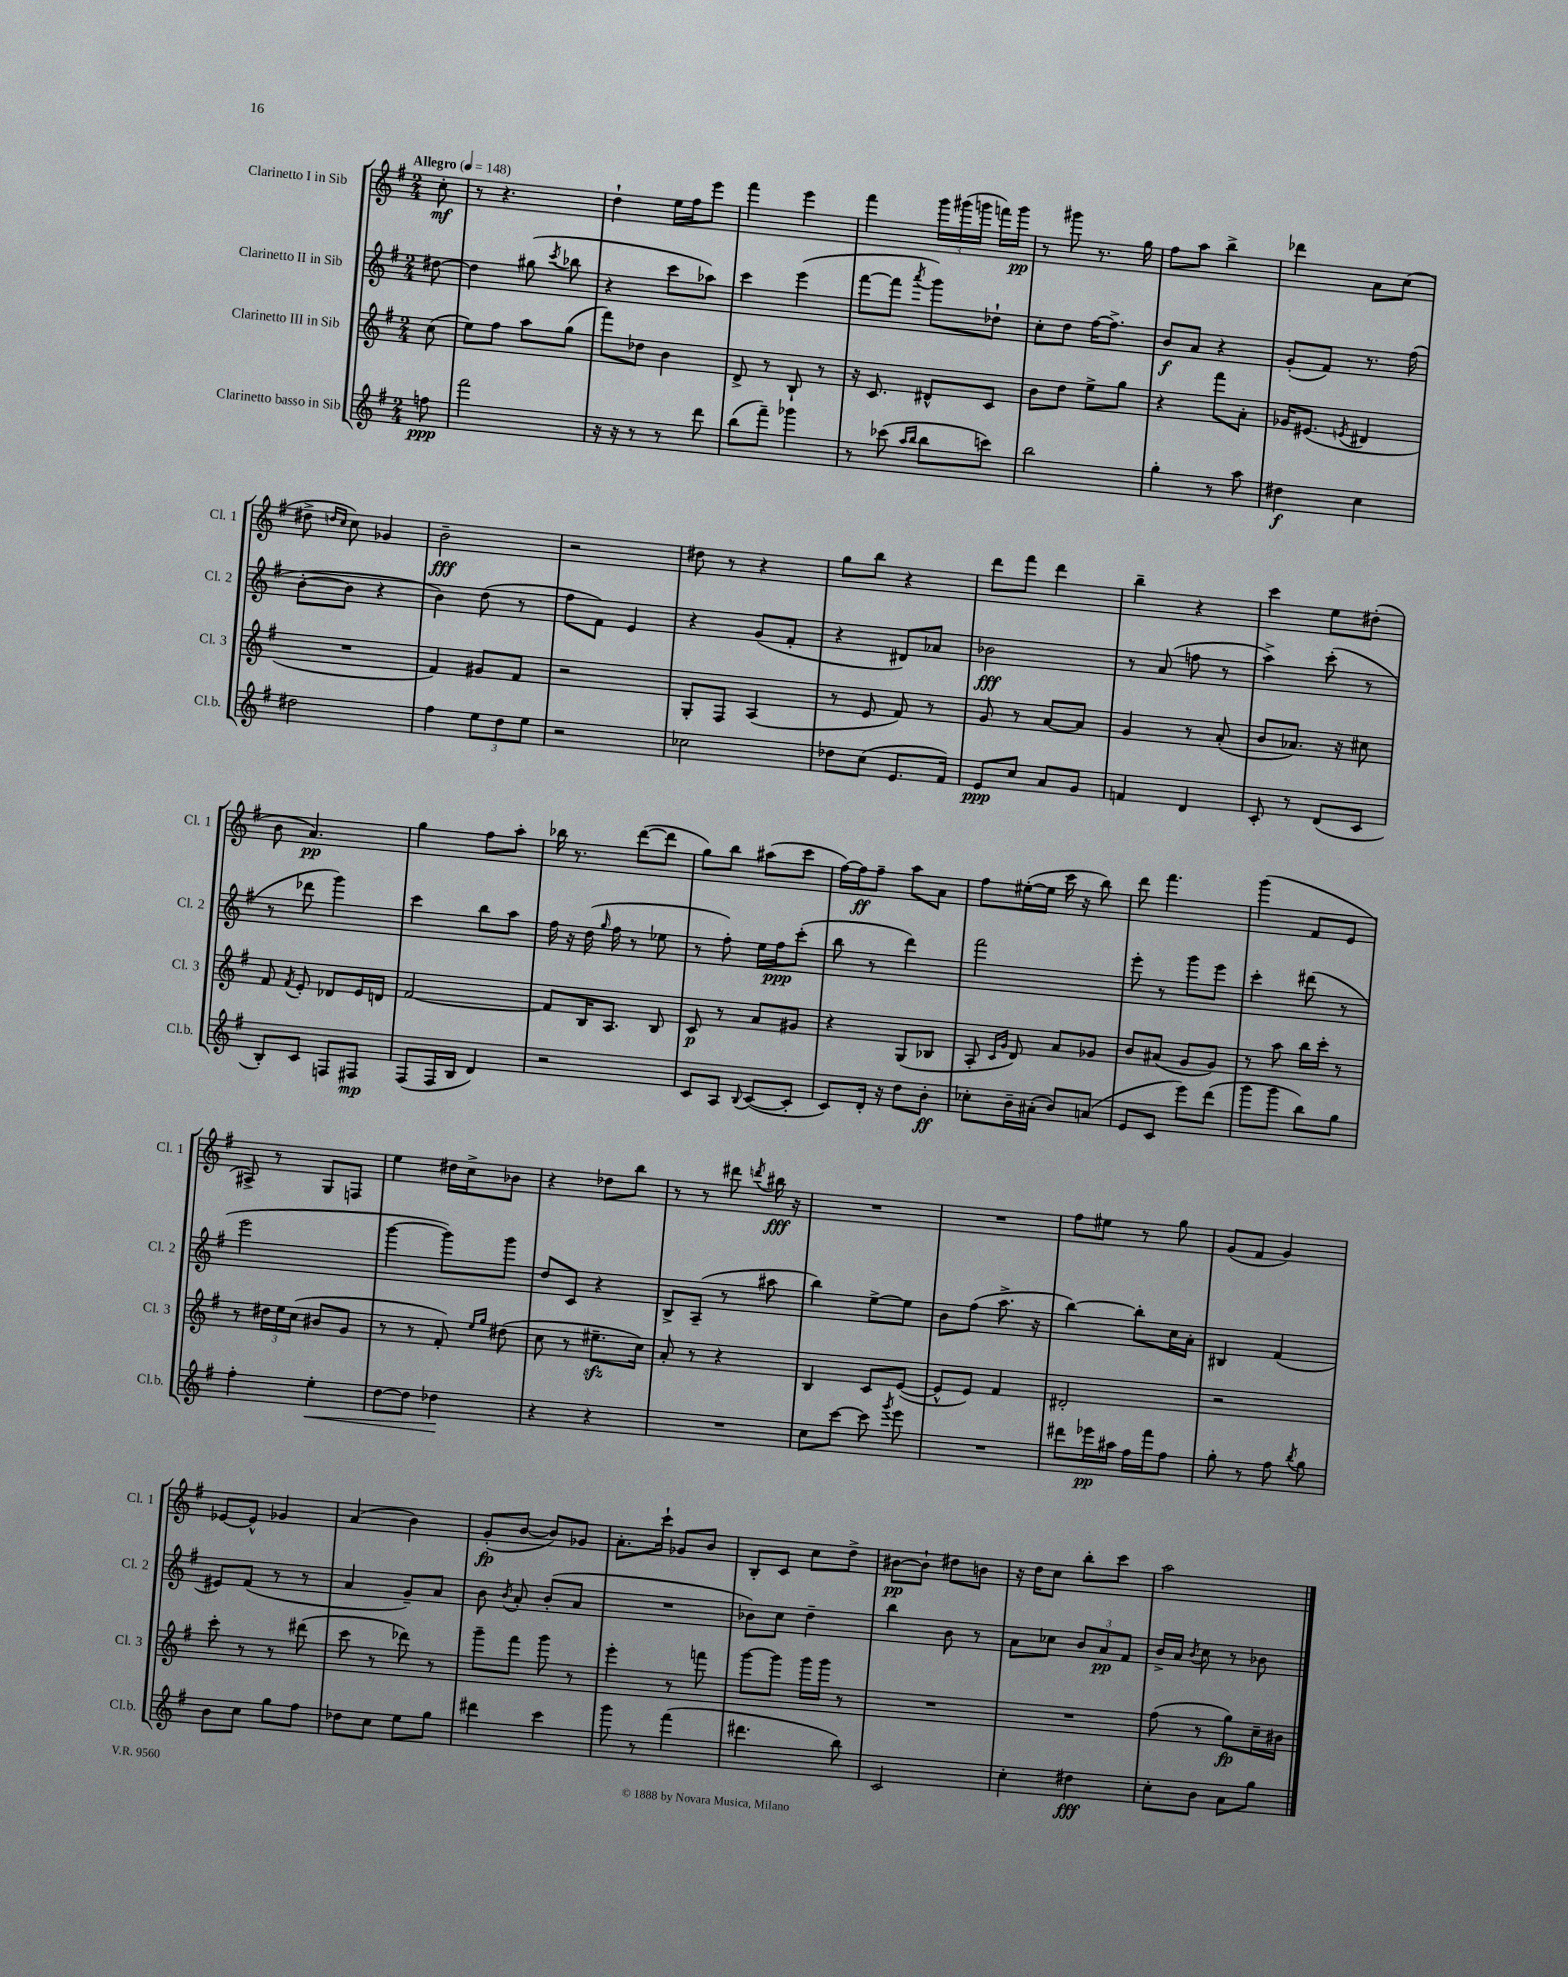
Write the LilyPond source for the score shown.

<<
\new StaffGroup <<
\new Staff = "s0" \with { instrumentName = "Clarinetto I in Sib" shortInstrumentName = "Cl. 1" } {
    \clef treble \key g \major \numericTimeSignature \time 2/4 \partial 8 \tempo "Allegro" 4 = 148
    \autoBeamOff c''8-.\mf |
    r8 r4. |
    d''4-! e''16[ fis''16 e'''8] |
    fis'''4 e'''4 |
    fis'''4 \tuplet 3/2 { g'''16[ gis'''16( g'''16] } f'''16[) g'''16]\pp |
    r8 gis'''8 r8. g''16 |
    fis''8[ a''8] b''4-> |
    des'''4 a'8[ c''8]( |
    dis''8-> \grace { d''16[ c''16] } c''8) ges'4 |
    b'2--\fff |
    r2 |
    dis''8 r8 r4 |
    g''8[ b''8] r4 |
    d'''8[ fis'''8] d'''4 |
    b''4-- r4 |
    c'''4 e''8[ dis''8]-.( |
    b'8 a'4.\pp) |
    g''4 fis''8[ a''8]-. |
    bes''16 r8. d'''8[~( d'''8] |
    g''8[) b''8] ais''8[( c'''8] |
    fis''16[~) fis''16\ff fis''8]-- a''8[ a'8] |
    fis''8[ eis''16~-.( eis''16] c'''16 r16 b''8) |
    d'''8 fis'''4. |
    g'''4( fis'8[ e'8] |
    ais8->) r8 g8[ f8] |
    e''4 dis''16[ c''16-> bes'8] |
    r4 des''8[ b''8] |
    r8 r8 dis'''8 \acciaccatura { d'''8 } bis''16\fff r16 |
    R2 |
    R2 |
    fis''8[ eis''8] r8 g''8 |
    g'8[( fis'8] g'4) |
    ees'8[~ ees'8]-^ ges'4 |
    a'4( b'4) |
    g'8[-.\fp( b'8]~ b'8[) ges'8] |
    a'8.[-. c'''16]-! ges'8[ b'8] |
    b8[-. c'8] c''8[ d''8]-> |
    bis'8[~\pp bis'8]-! dis''8[ b'8] |
    r16 d''16[ c''8] b''8[-. c'''8] |
    a''2 \bar "|." |
}
\new Staff = "s1" \with { instrumentName = "Clarinetto II in Sib" shortInstrumentName = "Cl. 2" } {
    \clef treble \key g \major \numericTimeSignature \time 2/4 \partial 8
    \autoBeamOff dis''8~ |
    dis''4 gis''8( \acciaccatura { c'''8 } bes''8 |
    r4 c'''8[ aes''8]) |
    c'''4 e'''4( |
    fis'''8[~ fis'''8] \acciaccatura { a'''8 } g'''8[) des''8]-! |
    c''8[-. d''8] fis''16[~ fis''8.]-> |
    b'8[\f a'8] r4 |
    g'8[-.( fis'8]) r8. fis''16( |
    b'8[~-. b'8] r4 |
    b'4) d''8( r8 |
    fis''8[ fis'8]) e'4 |
    r4 g'8[( fis'8]-. |
    r4 dis'8[) aes'8] |
    bes'2\fff |
    r8 a'8( f''8 r8 |
    a''4->) c'''8-.( r8 |
    r8 des'''8 g'''4) |
    c'''4 b''8[ a''8] |
    fis''16 r16 d''16( \grace { g''16 } fis''16 r8 ees''8 |
    r8 fis''8-.) e''16[ fis''16\ppp c'''8]-.( |
    b''8 r8 d'''4) |
    fis'''2 |
    e'''8-. r8 g'''8[ e'''8] |
    c'''4-. dis'''8( r8 |
    e'''2 |
    g'''4~ g'''8[) g'''8] |
    d''8[ c'8] r4 |
    b8[-> a8]--( r8 ais''8 |
    b''4) e''8[~-> e''8] |
    b'8[ fis''8]( a''8.-> r16 |
    b''4~) b''8[-. c''16 a'16]-. |
    bis4 fis'4( |
    eis'8[) fis'8]( r8 r8 |
    a'4 g'8[--) a'8] |
    b'8 \acciaccatura { b'8 } a'8-. b'8[-.( a'8] |
    R2 |
    bes'8[) c''8] d''4-- |
    b''4 b'8 r8 |
    a'8[ ces''8] \tuplet 3/2 { b'8[ a'8\pp fis'8] } |
    b'16[-> a'16] \acciaccatura { b'8 } c''8 r8 bes'8 \bar "|." |
}
\new Staff = "s2" \with { instrumentName = "Clarinetto III in Sib" shortInstrumentName = "Cl. 3" } {
    \clef treble \key g \major \numericTimeSignature \time 2/4 \partial 8
    \autoBeamOff c''8( |
    e''8[) fis''8] a''8[ g''8]( |
    fis'''8[) des''8] b'4 |
    d'8-> r8 b8-! r8 |
    r16 c'8. dis'8[-^ c'8] |
    b'8[ d''8] e''8[-> g''8] |
    r4 fis'''8[ a'8]-. |
    ges'16[ eis'8.]( \acciaccatura { e'8 } dis'4 |
    R2 |
    fis'4) gis'8[ fis'8] |
    r2 |
    g8[-. fis8] a4( |
    r8 e'8 fis'8) r8 |
    g'8 r8 a'8[~ a'8] |
    g'4 r8 a'8-.( |
    b'8[ aes'8.]) r16 cis''8 |
    fis'8 \acciaccatura { fis'8 } e'8-. des'8[ e'16 d'16] |
    fis'2~ |
    fis'8[ b16 a8.] b8 |
    c'8\p r8 a'8[ gis'8] |
    r4 g8[( bes8] |
    a8-. \grace { c'16[ g'16] } d'8) a'8[ ges'8] |
    b'8[ ais'8]( g'8[ g'8]) |
    r8 a''8 b''16[ c'''16]-. r8 |
    r8 \tuplet 3/2 { dis''16[ e''16 c''16]( } bis'8[ g'8] |
    r8 r8 fis'8-.) \grace { e''16[ g''16] } dis''8( |
    c''8 r8 eis''8.[--\sfz c''16]) |
    a'8-. r8 r4 |
    b4 c'8[ e'8]~( |
    e'8[-^ e'8]) fis'4 |
    dis'2-. |
    r2 |
    c'''8-. r8 r8 dis'''8( |
    c'''8 r8 des'''8) r8 |
    g'''8[-- fis'''8] g'''8 r8 |
    e'''4-. r8 f'''8 |
    g'''8[~ g'''8] g'''16[ g'''16] r8 |
    R2 |
    R2 |
    fis''8( r8 g''8[\fp) c''16-- bis'16] \bar "|." |
}
\new Staff = "s3" \with { instrumentName = "Clarinetto basso in Sib" shortInstrumentName = "Cl.b." } {
    \clef treble \key g \major \numericTimeSignature \time 2/4 \partial 8
    \autoBeamOff f''8\ppp |
    fis'''2 |
    r16 r16 r8 r8 d'''8 |
    b''8[( fis'''8]--) ges'''4 |
    r8 ces'''8( \grace { a''16[ b''16] } b''8[ c'''8]) |
    b''2 |
    g''4-. r8 a''8 |
    dis''4\f c''4 |
    dis''2 |
    fis''4 \tuplet 3/2 { e''8[ d''8 e''8] } |
    r2 |
    ces''2 |
    des''8[ c''8]( e'8.[ fis'16]) |
    e'8[\ppp c''8] a'8[ g'8] |
    f'4 d'4 |
    c'8-. r8 d'8[( c'8] |
    b8[-.) c'8] f8[ fis8]\mp |
    fis8[( fis16 b16] d'4) |
    r2 |
    c'8[ a8] \appoggiatura { b8 } c'8[~( c'8]-. |
    c'8[) d'16]-. r16 d''8[ b'8]-.\ff |
    ces''8[-. b'16-- ais'16]-.( b'8[) a'8]( |
    e'8[ c'8] e'''8[) d'''8]( |
    g'''8[ g'''8] b''8[) g''8] |
    fis''4-. e''4-.\< |
    d''8[~ d''8] des''4\! |
    r4 r4 |
    R2 |
    c''8[ c'''8]~ c'''8 \acciaccatura { g'''8 } e'''8 |
    R2 |
    dis'''8[ ees'''16\pp ais''16] fis''16[ fis'''16 fis''8] |
    g''8-. r8 fis''8 \acciaccatura { b''8 } g''8 |
    b'8[ c''8] g''8[ fis''8] |
    des''8[ c''8] e''8[ g''8] |
    dis'''4 c'''4 |
    g'''8 r8 fis'''4( |
    dis'''4. b''8) |
    c'2 |
    c''4-. dis''4\fff |
    c''8[-. b'8] a'8[ g''8] \bar "|." |
}
>>
>>
\layout { \context { \Score \remove "Bar_number_engraver" } }
